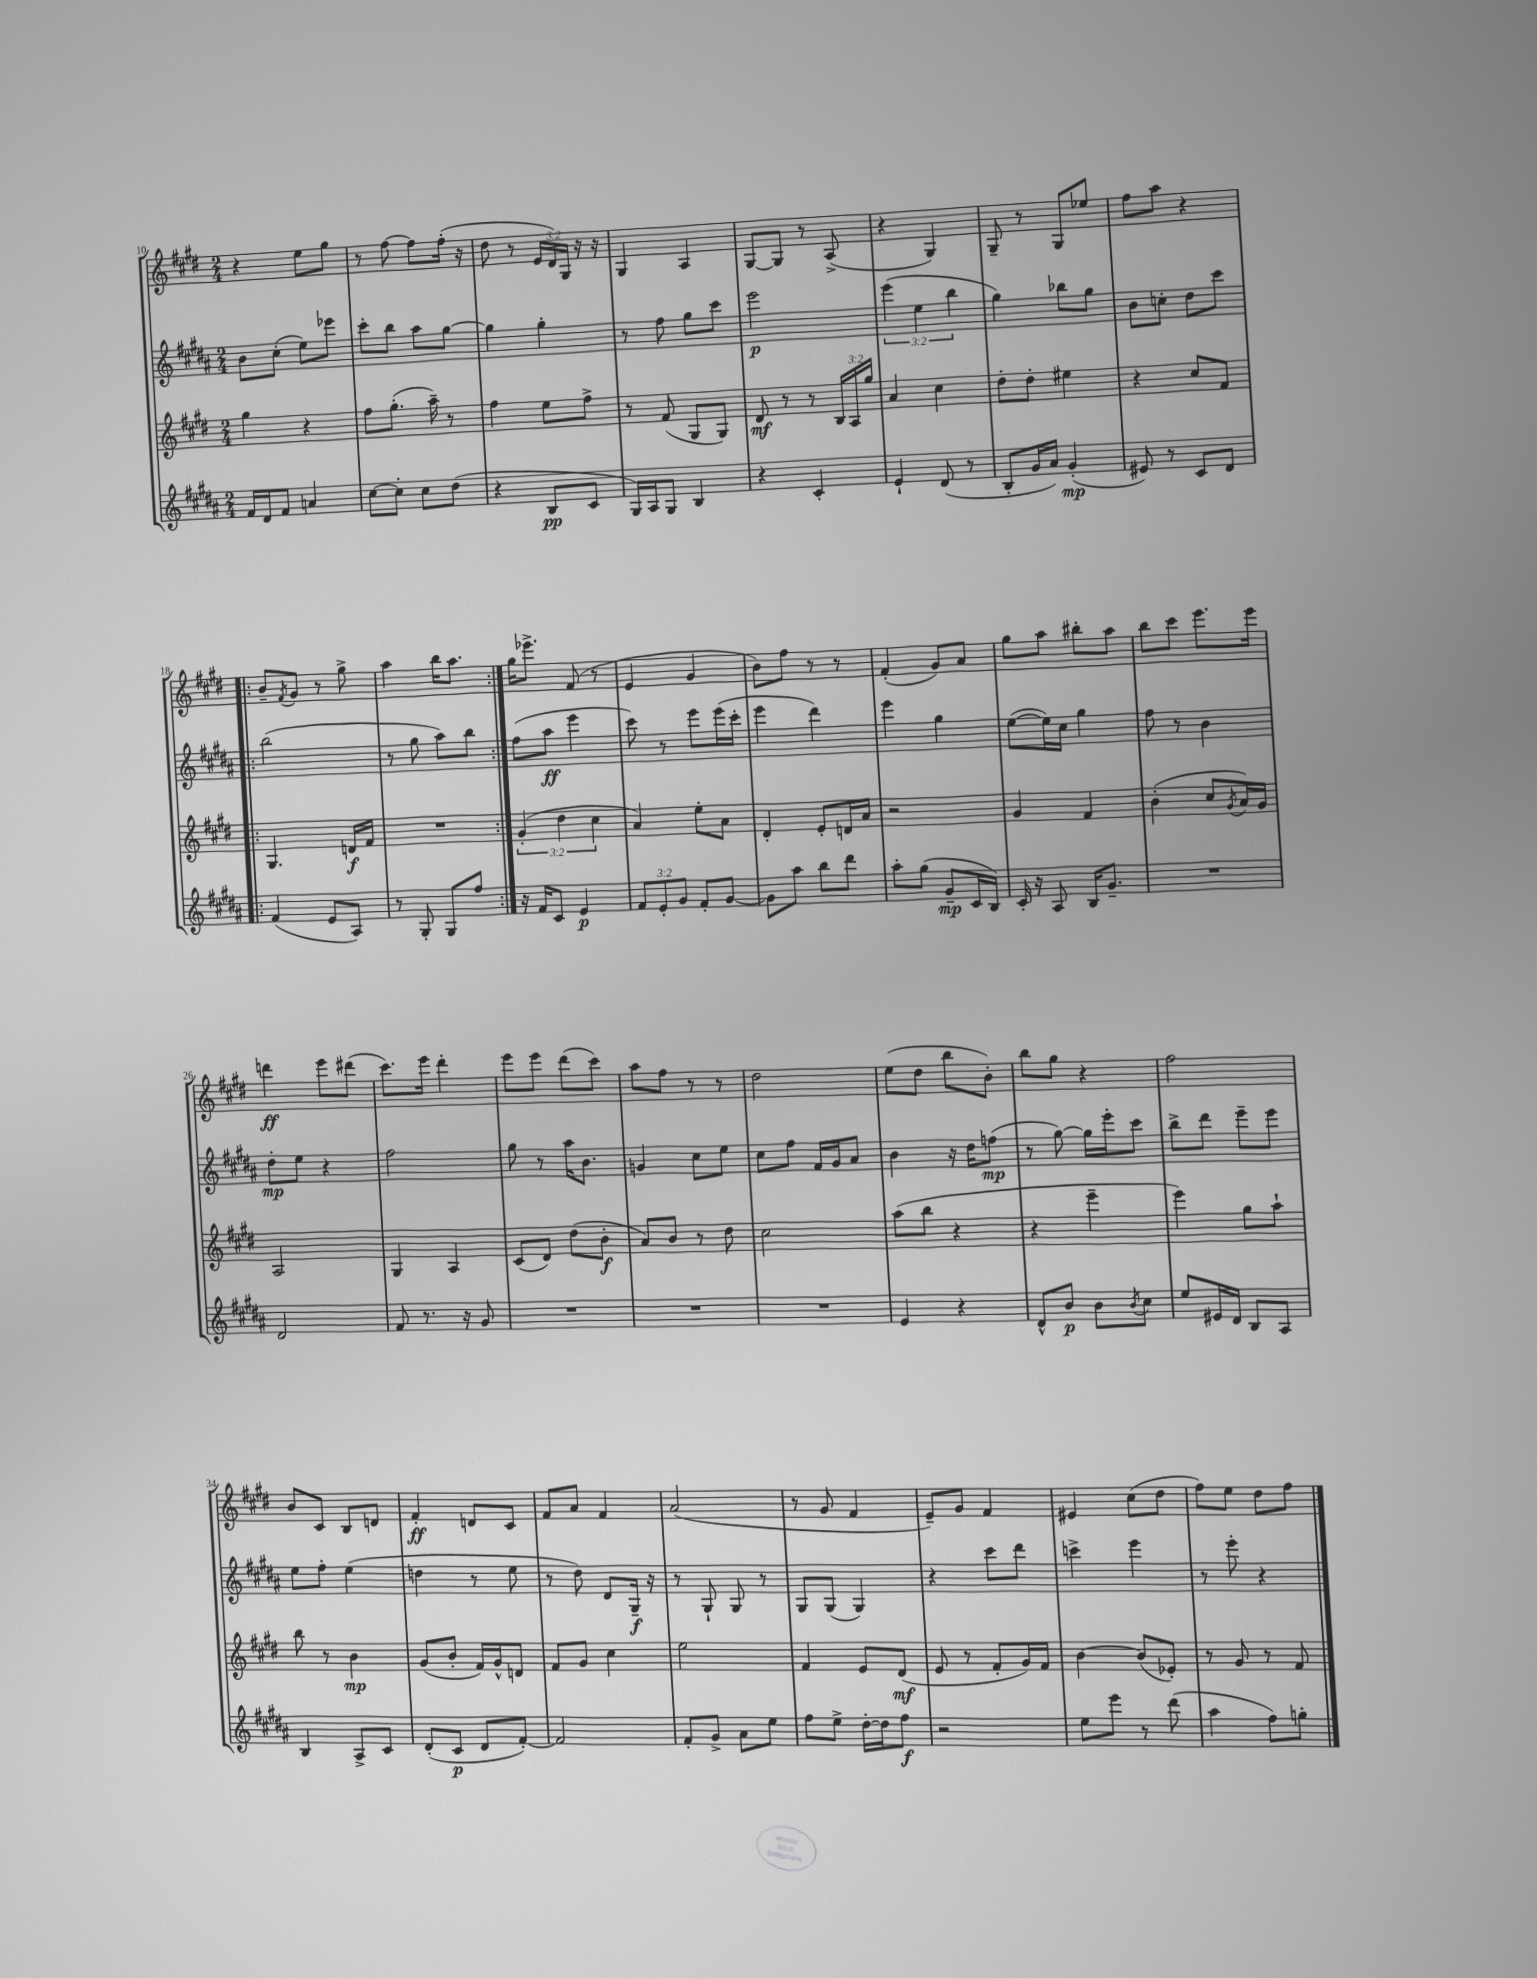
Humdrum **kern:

**kern	**kern	**kern	**kern
*staff4	*staff3	*staff2	*staff1
*clefG2	*clefG2	*clefG2	*clefG2
*k[f#c#g#d#a#]	*k[f#c#g#d#]	*k[f#c#g#d#a#]	*k[f#c#g#d#]
*M2/4	*M2/4	*M2/4	*M2/4
16f#	4gg#	8b	4r
16d#	.	.	.
8f#	.	(8cc#'	.
4a	4r	8ee)	8ee
.	.	8eee-	8gg#
=	=	=	=
[8cc#	8ff#	8ccc#'	8r
8cc#']	(8.gg#'	8bb	[8ff#
8cc#	.	8aa#	8ff#]
.	16aa~)	.	.
(8dd#	8r	[8gg#	(16ff#'
.	.	.	16r
=	=	=	=
4r	4ff#	4gg#]	8dd#
.	.	.	8r
8B	8ee	4gg#'	24e
.	.	.	24d#)
.	.	.	24G#
8c#	8ff#^	.	16r
.	.	.	16r
=	=	=	=
16G#)	8r	8r	4G#
16A#	.	.	.
8G#	(8f#	8ff#	.
4B	8G#	8gg#	4A
.	8G#)	8ccc#	.
=	=	=	=
4r	8d#	2eee	[8G#
.	8r	.	8G#]
4c#'	8r	.	8r
.	24B	.	(8A^
.	24A	.	.
.	24gg#	.	.
=	=	=	=
4e`	4a	(6eee	4r
.	.	6ee	.
(8d#	4cc#	.	4G#)
.	.	6bb	.
8r	.	.	.
=	=	=	=
8B'	8dd#'	4gg#)	8G#~
16g#	8dd#'	.	8r
16a#)	.	.	.
(4g#'	4ee#	8bb-	8G#
.	.	8gg#	8ee-
=	=	=	=
8e#)	4r	8b	8ff#
8r	.	8cc'	8aa
8c#	8cc#	8dd#	4r
8d#	8f#	8ccc#	.
=!|:	=!|:	=!|:	=!|:
(4f#	4.G#	(2bb	8b~
.	.	.	8qf#
.	.	.	8g#
8e	.	.	8r
8A#)	16d	.	8gg#^
.	16f#	.	.
=	=	=	=
8r	2r	8r	4aa
8G#'	.	8gg#	.
8G#	.	8aa#)	16bb
.	.	.	8.aa
8ff#	.	8bb	.
=:|!	=:|!	=:|!	=:|!
16r	(6g#'	(8ff#	16gg#
16f#	.	.	8.eee-^
8c#	.	8aa#	.
.	6dd#	.	.
4e	.	4eee	(8f#
.	6cc#	.	.
.	.	.	8r
=	=	=	=
12f#	4a)	8ccc#)	4e
12e'	.	.	.
.	.	8r	.
12g#	.	.	.
8f#'	8ee'	8eee	4g#
[8g#	8a	(16eee	.
.	.	16ccc#'	.
=	=	=	=
8g#]	4d#'	4eee	8b)
8aa#	.	.	8ff#
8bb	8e'	4ddd#)	8r
8ddd#	16d	.	8r
.	16a	.	.
=	=	=	=
8aa#'	2r	4eee	(4f#'
(8gg#	.	.	.
8g#~	.	4gg#	8g#)
16c#	.	.	8a
16B)	.	.	.
=	=	=	=
16c#'	4g#	([8ee	8gg#
16r	.	.	.
8A#	.	16ee])	8aa
.	.	16cc#	.
16B	4f#	4gg#	8bb#'
8.g#~	.	.	.
.	.	.	8aa
=	=	=	=
2r	(4b'	8ff#	8bb
.	.	8r	8ccc#
.	8cc#	4b	8.eee
.	8qg#	.	.
.	16a)	.	.
.	16g#	.	16eee
=	=	=	=
2d#	2A	8dd#'	4ddd
.	.	8ee	.
.	.	4r	8eee
.	.	.	(8ddd#
=	=	=	=
8f#	4G#	2ff#	8.ccc#)
8.r	.	.	.
.	.	.	16eee
.	4A	.	4ddd#'
16r	.	.	.
8g#	.	.	.
=	=	=	=
2r	(8c#	8gg#	8eee
.	8d#)	8r	8eee
.	(8dd#	16aa#	(8ddd#
.	.	8.b	.
.	8b'	.	8ccc#)
=	=	=	=
2r	8a)	4g	8aa
.	8b	.	8ff#
.	8r	8cc#	8r
.	8dd#	8ee	8r
=	=	=	=
2r	2cc#	8cc#	2dd#
.	.	8ff#	.
.	.	16f#	.
.	.	16g#	.
.	.	8a#	.
=	=	=	=
4e	(8aa	4b	(8ee
.	8bb	.	8dd#
4r	4r	16r	8bb
.	.	16dd#	.
.	.	(8ff	8b')
=	=	=	=
8d#^^	4r	8r	8bb
8b	.	[8gg#)	8gg#
8b	4eee~	16gg#]	4r
.	.	16eee'	.
8qb	.	.	.
8cc#	.	8ccc#	.
=	=	=	=
8ee	4eee)	8bb^	2ff#
16e#	.	8ddd#	.
16d#	.	.	.
8B	8gg#	8eee~	.
8A#	8aa`	8eee	.
=	=	=	=
4B	8bb	8ee	8b
.	8r	8ff#'	8c#
8A#^	4b	(4ee	8B
8c#	.	.	8d
=	=	=	=
(8d#'	(8g#	4dd	4f#'
8c#	8b'	.	.
8d#	16f#)	8r	8d
.	16g#^^	.	.
[8f#')	8d	8ee	8c#
=	=	=	=
2f#]	8f#	8r	8f#
.	8g#	8dd#)	8a
.	4cc#	8d#	4f#
.	.	16G#~	.
.	.	16r	.
=	=	=	=
8f#'	2ee	8r	(2a
8g#^	.	8G#`	.
8a#	.	8G#	.
8ee	.	8r	.
=	=	=	=
8ff#	4f#	8G#	8r
8ee^	.	(8G#	8g#
[16dd#'	8e	4G#)	4f#
16dd#]	.	.	.
8ff#	(8d#	.	.
=	=	=	=
2r	8e	4r	8e~)
.	8r	.	8g#
.	8f#'	8ccc#	4f#
.	16g#)	8ddd#	.
.	16f#	.	.
=	=	=	=
8ee	[4b	4ccc^	4e#
8eee	.	.	.
8r	(8b]	4eee	(8cc#
(8ddd#	8e-')	.	8dd#
=	=	=	=
4aa#	8r	8r	8ff#)
.	8g#	8eee'	8ee
8ff#)	8r	4r	8dd#
8gg'	8f#	.	8ff#
==	==	==	==
*-	*-	*-	*-
